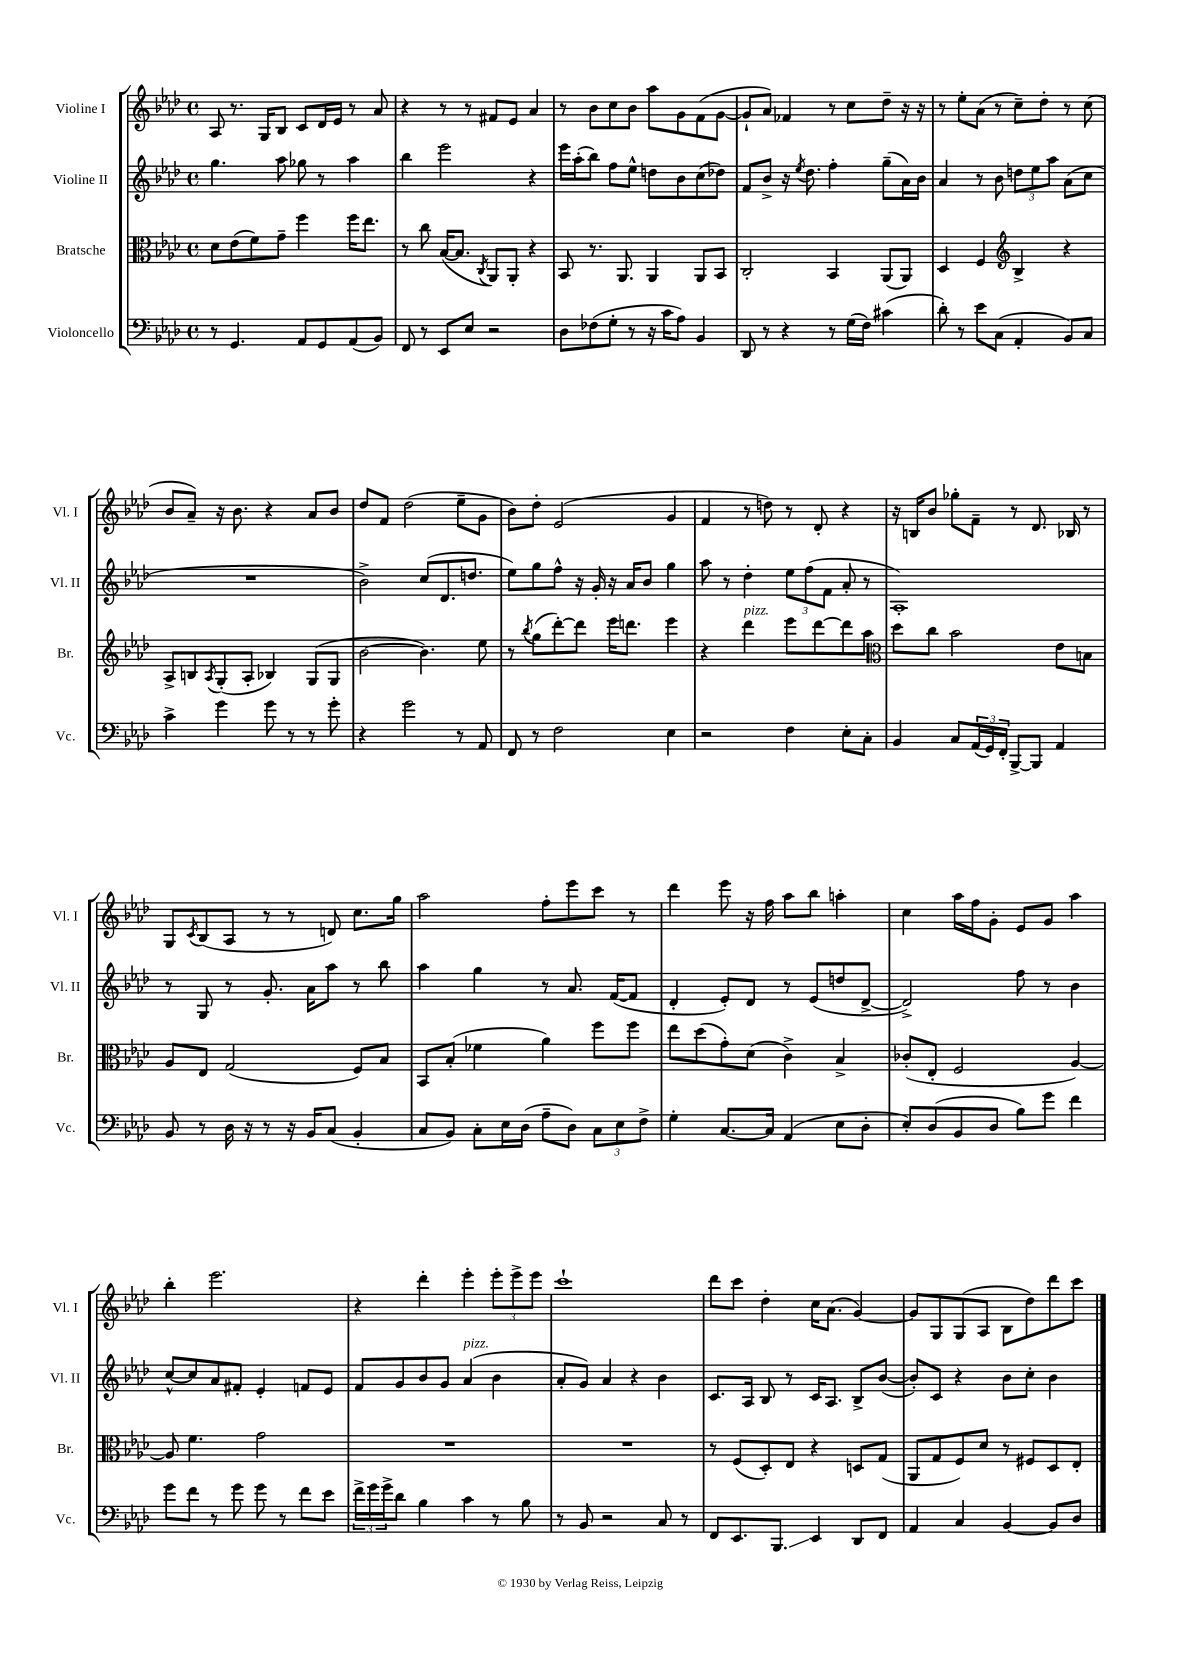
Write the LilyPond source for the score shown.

<<
\new StaffGroup <<
\new Staff = "s0" \with { instrumentName = "Violine I" shortInstrumentName = "Vl. I" } {
    \clef treble \key aes \major \defaultTimeSignature \time 4/4
    aes8 r8. g16 bes8 c'8 des'16 ees'16 r8 aes'8 |
    r4 r8 r8 fis'8 ees'8 aes'4 |
    r8 bes'8 c''8 bes'8 aes''8 g'8 f'8( g'8~ |
    g'8-! aes'8) fes'4 r8 c''8 des''8-- r16 r16 |
    r8 ees''8-. aes'8( r8 c''8--) des''8-. r8 c''8( |
    bes'8 aes'8--) r16 bes'8. r4 aes'8 bes'8 |
    des''8 f'8 des''2( ees''8-- g'8 |
    bes'8) des''8-. ees'2( g'4 |
    f'4 r8 d''8) r8 des'8-. r4 |
    r16 b16 bes'8 ges''8-. f'8-- r8 des'8. bes16 r8 |
    g8 \acciaccatura { c'8 } bes8( aes8 r8 r8 d'8) c''8. g''16 |
    aes''2 f''8-. ees'''8 c'''8 r8 |
    des'''4 ees'''8 r16 f''16 aes''8 bes''8 a''4-. |
    c''4 aes''16 f''16 g'8-. ees'8 g'8 aes''4 |
    bes''4-. ees'''2. |
    r4 des'''4-. ees'''4-. \tuplet 3/2 { ees'''8-. ees'''8-> ees'''8 } |
    c'''1-! |
    des'''8 c'''8 des''4-. c''16 aes'8.( g'4~) |
    g'8 g8 g8( aes8 bes8 des''8) des'''8 c'''8 \bar "|." |
}
\new Staff = "s1" \with { instrumentName = "Violine II" shortInstrumentName = "Vl. II" } {
    \clef treble \key aes \major \defaultTimeSignature \time 4/4
    g''4. aes''8 ges''8 r8 aes''4 |
    bes''4 ees'''2 r4 |
    ees'''16 aes''16-.( bes''8) f''8 ees''8-^ d''8 bes'8 c''8( des''8) |
    f'8 bes'8-> r16 \acciaccatura { ees''8 } des''8. f''4-. g''8--( aes'16) bes'16 |
    aes'4 r8 bes'8 \tuplet 3/2 { d''8 ees''8 aes''8 } aes'8( c''8 |
    R1 |
    bes'2->) c''8( des'8. d''8. |
    ees''8) g''8 f''8-^ r16 g'16-. r16 aes'16 bes'8 g''4 |
    aes''8 r8 des''4-. \tuplet 3/2 { ees''8 f''8( f'8 } aes'8-. r8 |
    aes1-.) |
    r8 g8 r8 g'8.-. aes'16 aes''8 r8 bes''8 |
    aes''4 g''4 r8 aes'8. f'16~( f'8 |
    des'4-. ees'8-.) des'8 r8 ees'8( d''8 des'8~-> |
    des'2->) f''8 r8 bes'4 |
    c''8~-^ c''8 aes'8 fis'8-. ees'4-. f'8 ees'8 |
    f'8 g'8 bes'8 g'8 aes'4^\markup { \italic "pizz." }( bes'4 |
    aes'8-. g'8) aes'4 r4 bes'4 |
    c'8. aes16 bes8 r8 c'16 aes8. bes8-> bes'8~( |
    bes'8-.) c'8 r4 bes'8 c''8-. bes'4 \bar "|." |
}
\new Staff = "s2" \with { instrumentName = "Bratsche" shortInstrumentName = "Br." } {
    \clef alto \key aes \major \defaultTimeSignature \time 4/4
    des'8 ees'8( f'8) g'8-- f''4 f''16 ees''8. |
    r8 c''8 bes16~( bes8. \acciaccatura { c8 } aes,8) aes,8-. r4 |
    bes,8 r8. aes,8. aes,4 aes,8 bes,8 |
    c2-. bes,4 aes,8( aes,8) |
    des4 f4 \clef treble bes4-> r4 |
    aes8-> b8 \acciaccatura { aes8 } g8-.( aes8-. bes4) g8( g8 |
    bes'2~ bes'4.) ees''8 |
    r8 \acciaccatura { bes''8 } g''8( des'''8~-.) des'''8 ees'''16 d'''8. ees'''4 |
    r4 des'''4^\markup { \italic "pizz." } ees'''8 des'''8~ des'''8 aes''8 |
    \clef alto des''8 c''8 bes'2 ees'8 b8 |
    aes8 ees8 g2( f8) bes8 |
    bes,8 bes8-.( fes'4 aes'4) f''8 f''8 |
    ees''8 des''8( g'8-.) des'8( c'4->) bes4-> |
    ces'8-.( ees8-. f2 aes4~) |
    aes8 f'4. g'2 |
    R1 |
    R1 |
    r8 f8( des8-.) ees8 r4 d8 g8( |
    aes,8 g8 f8) des'8 r8 fis8 des8 ees8-. \bar "|." |
}
\new Staff = "s3" \with { instrumentName = "Violoncello" shortInstrumentName = "Vc." } {
    \clef bass \key aes \major \defaultTimeSignature \time 4/4
    r8 g,4. aes,8 g,8 aes,8( bes,8) |
    f,8 r8 ees,8 ees8 r2 |
    des8 fes8( g8-. r8 r16 c'16 aes8) bes,4 |
    des,8 r8 r4 r8 g16( f16) cis'4( |
    des'8-.) r8 ees'8 c8( aes,4-. bes,8) c8 |
    c'4-> g'4 g'8 r8 r8 g'8-. |
    r4 g'2 r8 aes,8 |
    f,8 r8 f2 ees4 |
    r2 f4 ees8-. c8-. |
    bes,4 c8 \tuplet 3/2 { aes,16( g,16) f,16-. } bes,,8~-> bes,,8 aes,4 |
    bes,8 r8 des16 r16 r8 r16 bes,16 c8( bes,4-. |
    c8 bes,8) c8-. ees16 des16( aes8-- des8) \tuplet 3/2 { c8 ees8 f8-> } |
    g4-. c8.~ c16 aes,4( ees8 des8-. |
    ees8-.) des8( bes,8 des8 bes8) g'8 f'4 |
    g'8 f'8 r8 g'8 g'8 r8 f'8 ees'8 |
    \tuplet 3/2 { f'16-> g'16 g'16-> } des'8 bes4 c'4 r8 bes8 |
    r8 bes,8 r2 c8 r8 |
    f,8 ees,8. bes,,8.\glissando ees,4 des,8 f,8 |
    aes,4 c4 bes,4~ bes,8 des8 \bar "|." |
}
>>
>>
\layout { \context { \Score \remove "Bar_number_engraver" } }
